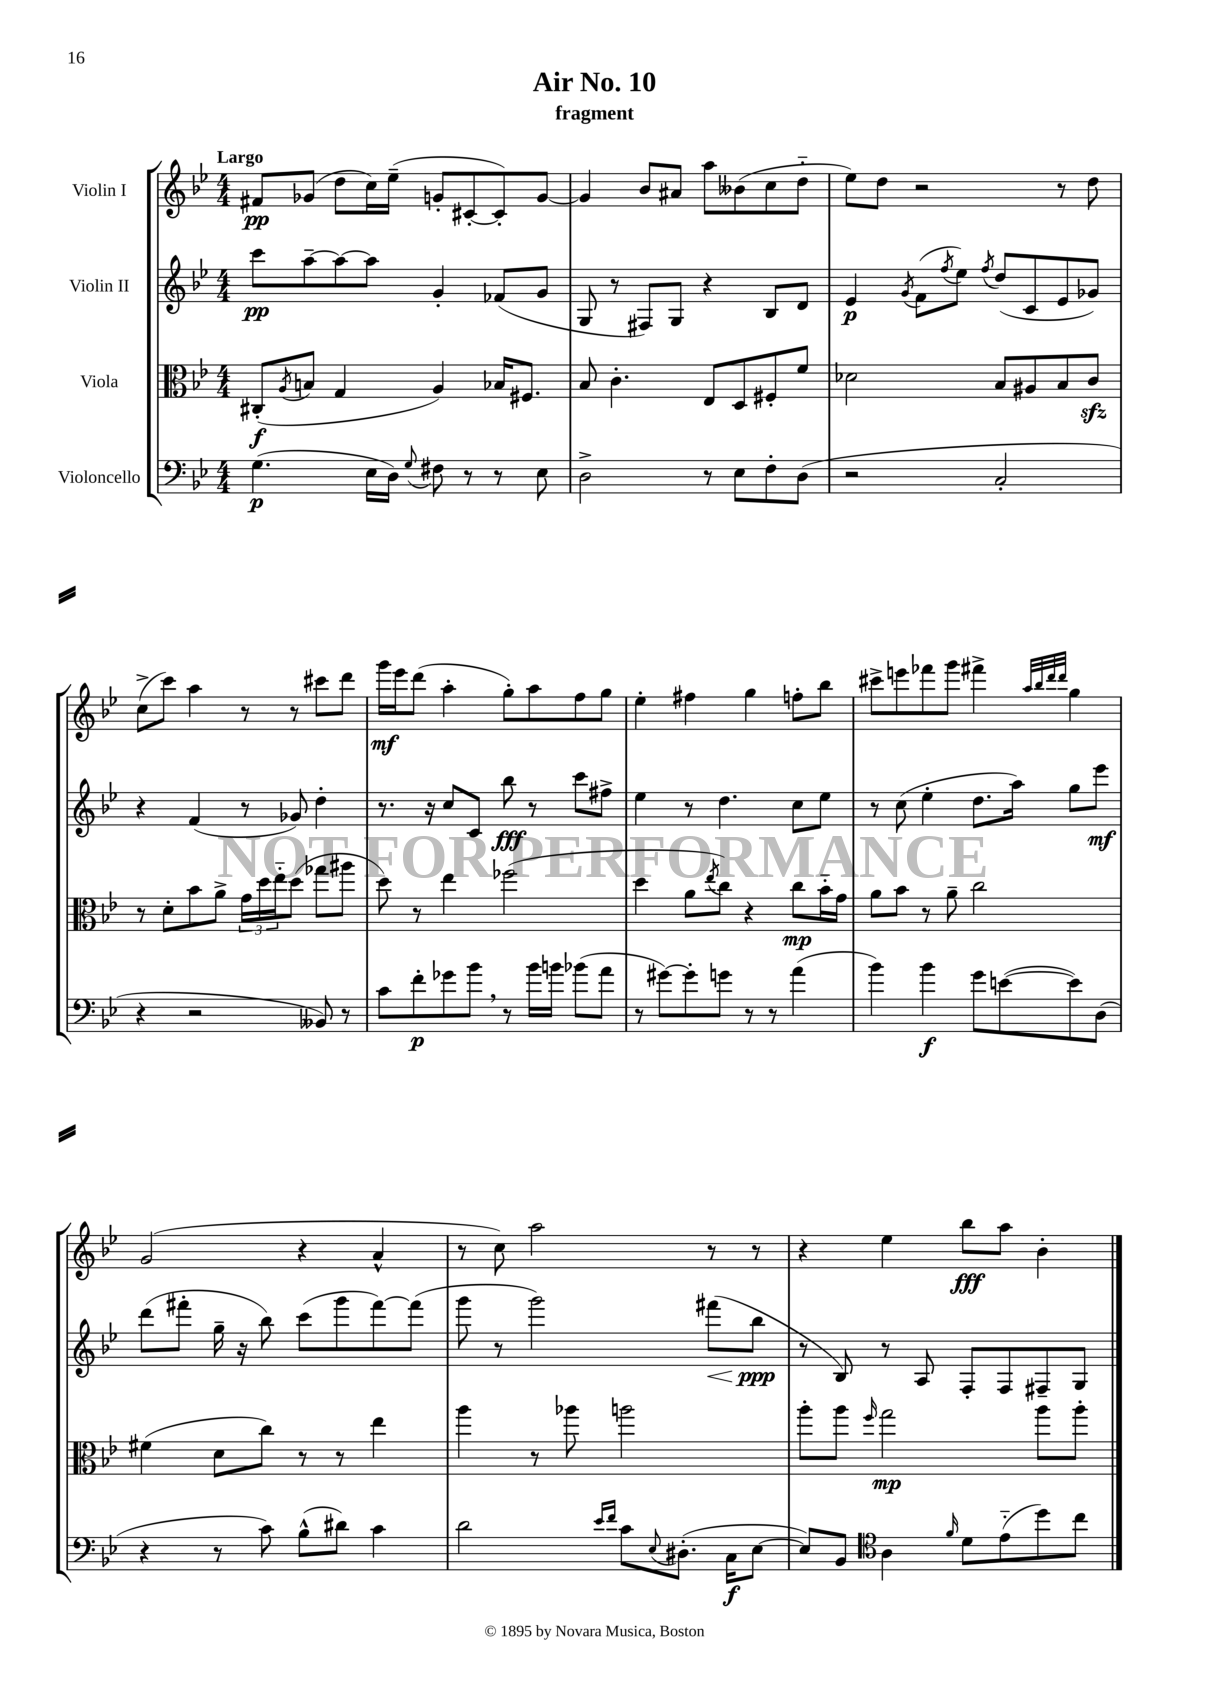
\header { title = "Air No. 10" subtitle = "fragment" }
<<
\new StaffGroup <<
\new Staff = "s0" \with { instrumentName = "Violin I" } {
    \clef treble \key bes \major \numericTimeSignature \time 4/4 \tempo "Largo"
    fis'8\pp ges'8( d''8 c''16) ees''16--( g'8-. cis'8~-. cis'8-.) g'8~ |
    g'4 bes'8 ais'8 a''8 beses'8( c''8 d''8-_ |
    ees''8) d''8 r2 r8 d''8 |
    c''8->( c'''8) a''4 r8 r8 cis'''8 d'''8 |
    g'''16\mf ees'''16 d'''8( a''4-. g''8-.) a''8 f''8 g''8 |
    ees''4-. fis''4 g''4 f''8-. bes''8 |
    cis'''8-> e'''8 fes'''8 g'''8 fis'''4-> \grace { a''32 bes''32 d'''32 d'''32 } g''4 |
    g'2( r4 a'4-^ |
    r8 c''8) a''2 r8 r8 |
    r4 ees''4 bes''8\fff a''8 bes'4-. \bar "|." |
}
\new Staff = "s1" \with { instrumentName = "Violin II" } {
    \clef treble \key bes \major \numericTimeSignature \time 4/4
    c'''8\pp a''8~-- a''8~ a''8 g'4-. fes'8( g'8 |
    g8 r8 fis8) g8 r4 bes8 d'8 |
    ees'4\p \acciaccatura { g'8 } f'8( \acciaccatura { f''8 } ees''8) \acciaccatura { f''8 } d''8( c'8 ees'8 ges'8) |
    r4 f'4( r8 ges'8) d''4-. |
    r8. r16 c''8 c'8 bes''8\fff r8 c'''8 fis''8-> |
    ees''4 r8 d''4. c''8 ees''8 |
    r8 c''8( ees''4-. d''8. a''16) g''8 ees'''8\mf |
    d'''8( fis'''8-. g''16-- r16 bes''8) c'''8( g'''8 fis'''8~) fis'''8( |
    g'''8 r8 g'''2) fis'''8\<( bes''8\ppp\! |
    r8 bes8) r8 a8 f8-. f8 fis8-- g8 \bar "|." |
}
\new Staff = "s2" \with { instrumentName = "Viola" } {
    \clef alto \key bes \major \numericTimeSignature \time 4/4
    cis8-.\f( \acciaccatura { a8 } b8 g4 a4) bes16 fis8. |
    bes8 c'4.-. ees8 d8 fis8-. f'8 |
    des'2 bes8 ais8 bes8 c'8\sfz |
    r8 d'8-. bes'8 a'8-> \tuplet 3/2 { g'16 d''16 ees''16-_ } d''8( ges''8 ais''8 |
    d''8) r8 ees''4 fes''2( |
    d''4 a'8 \acciaccatura { ees''8 } c''8) r4 c''8\mp bes'16-_ g'16 |
    a'8 bes'8 r8 a'8-- c''2 |
    fis'4( d'8 c''8) r8 r8 ees''4 |
    a''4 r8 aes''8 a''2 |
    a''8-. a''8 \grace { f''16 } g''2\mp a''8 a''8-. \bar "|." |
}
\new Staff = "s3" \with { instrumentName = "Violoncello" } {
    \clef bass \key bes \major \numericTimeSignature \time 4/4
    g4.\p( ees16 d16) \appoggiatura { g8 } fis8 r8 r8 ees8 |
    d2-> r8 ees8 f8-. d8( |
    r2 c2-. |
    r4 r2 beses,8) r8 |
    c'8 f'8-.\p ges'8 bes'8 \breathe r8 bes'16 b'16 bes'8( a'8 |
    r8 gis'8~) gis'8-. g'8 r8 r8 a'4( |
    bes'4) bes'4\f g'8 e'8~( e'8) d8( |
    r4 r8 c'8) bes8-^( dis'8) c'4 |
    d'2 \grace { ees'16 f'16 } c'8 \appoggiatura { ees8 } dis8.-.( c16\f ees8~ |
    ees8) bes,8 \clef tenor a4 \grace { f'16 } d'8 ees'8-_( d''8) c''8 \bar "|." |
}
>>
>>
\layout { \context { \Score \remove "Bar_number_engraver" } }
